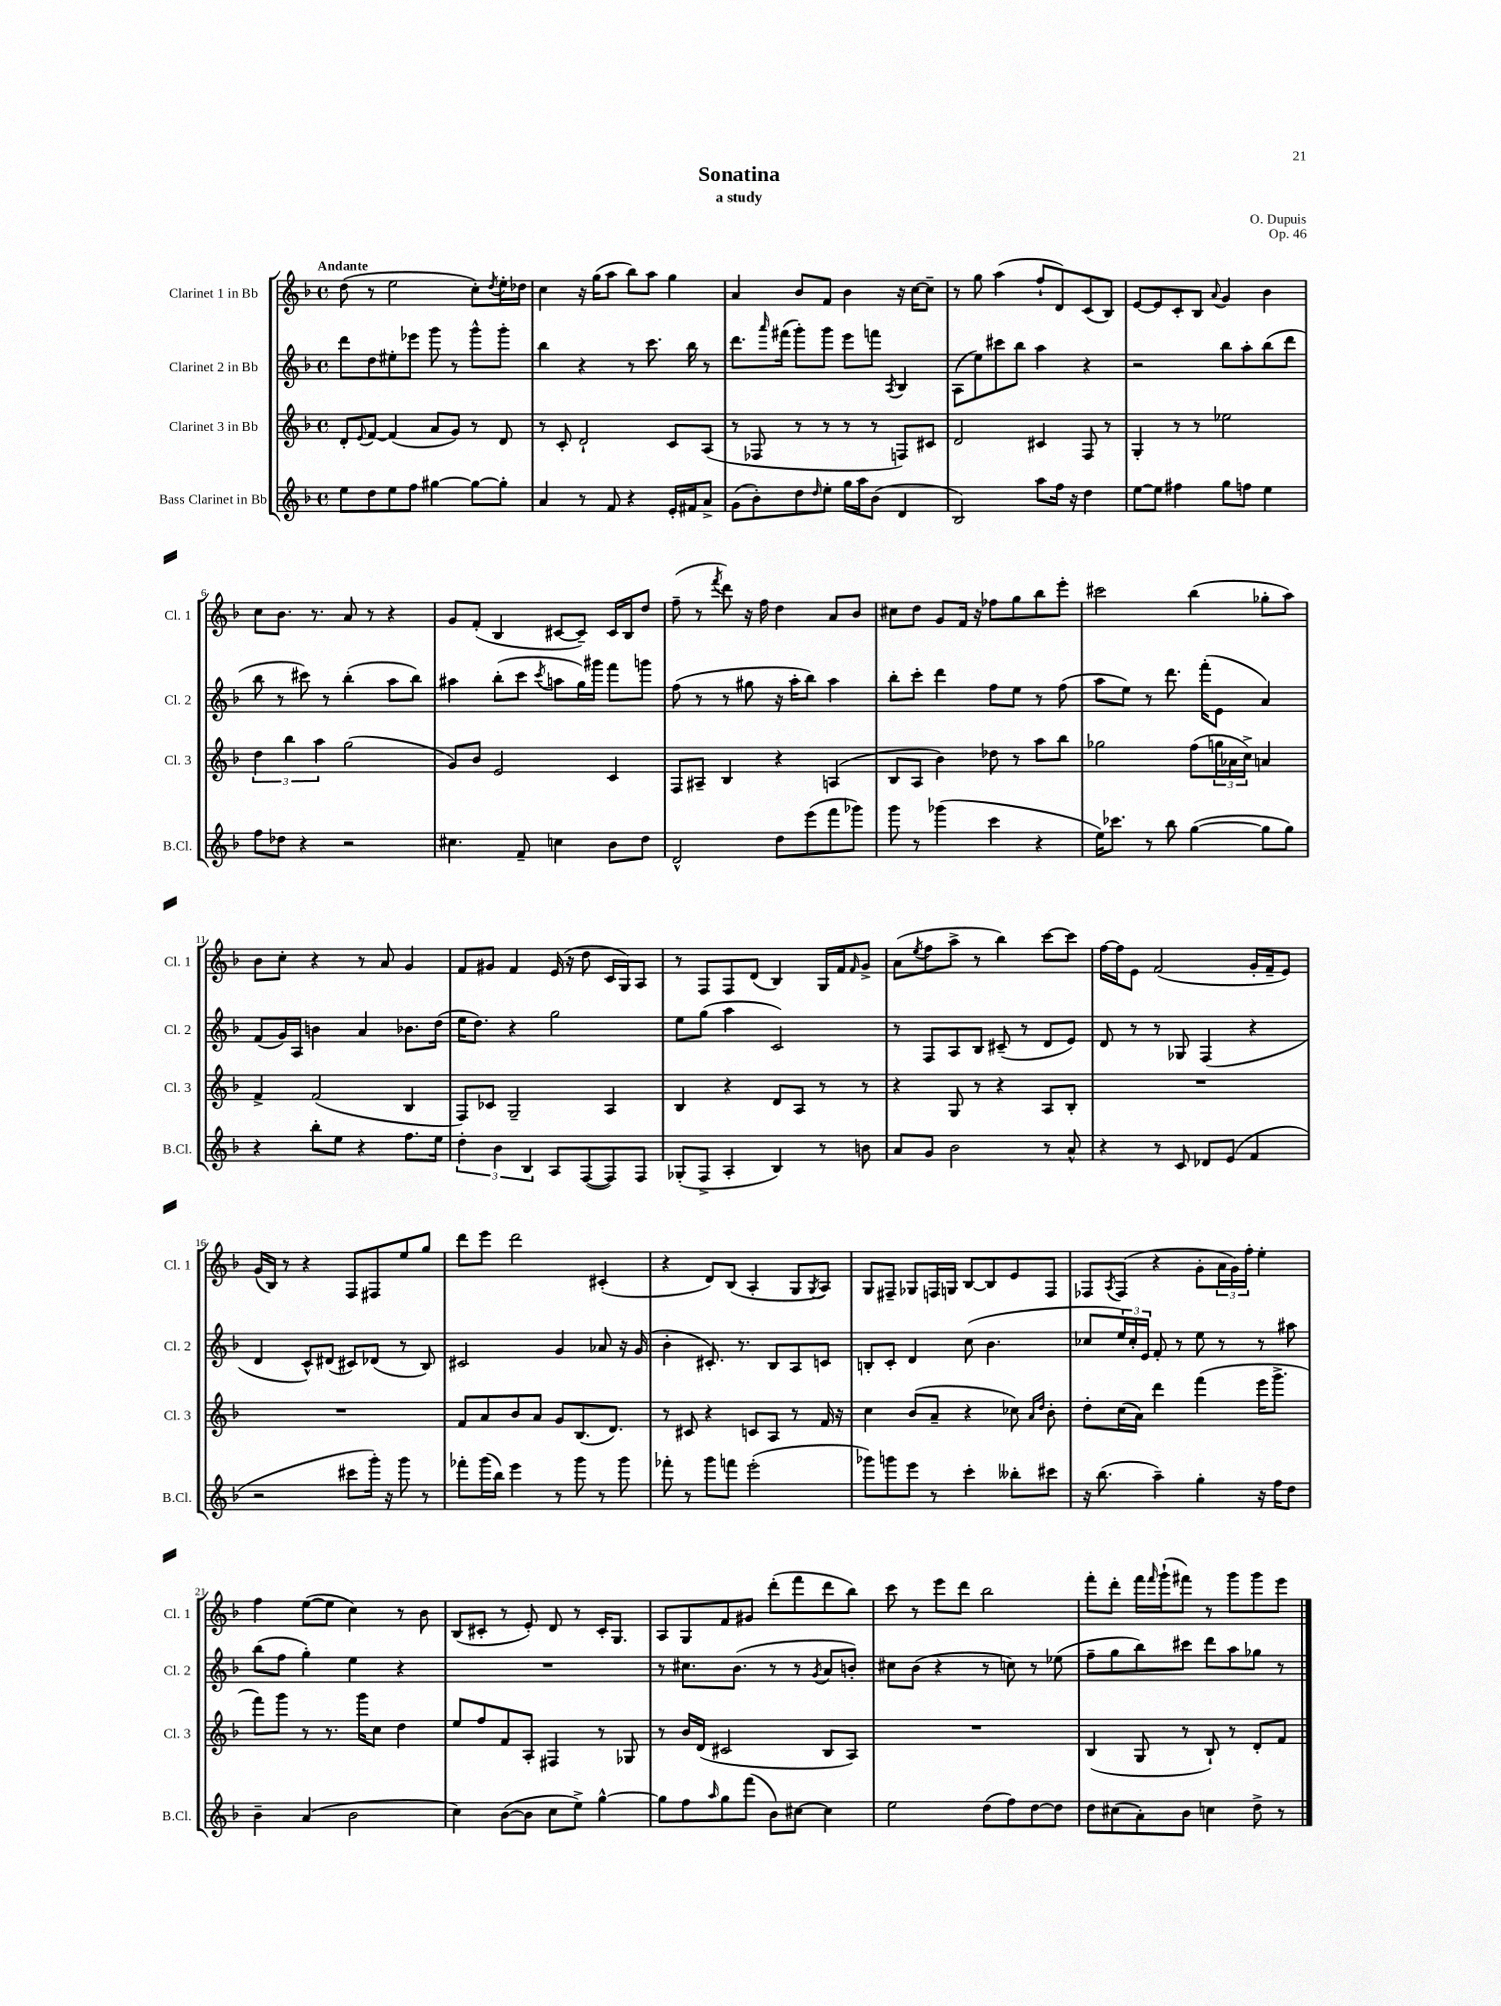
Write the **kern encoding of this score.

**kern	**kern	**kern	**kern
*part4	*part3	*part2	*part1
*staff4	*staff3	*staff2	*staff1
*I"Bass Clarinet in Bb	*I"Clarinet 3 in Bb	*I"Clarinet 2 in Bb	*I"Clarinet 1 in Bb
*I'B.Cl.	*I'Cl. 3	*I'Cl. 2	*I'Cl. 1
*clefG2	*clefG2	*clefG2	*clefG2
*k[b-]	*k[b-]	*k[b-]	*k[b-]
*M4/4	*M4/4	*M4/4	*M4/4
*met(c)	*met(c)	*met(c)	*met(c)
=1	=1	=1	=1
!	!	!	!LO:TX:a:B:t=Andante
8ee\L	8d'/L	8ddd\L	(8dd\
.	8qqe/	.	.
8dd\	[8f/J	8dd\	8r
8ee\	(4f/]	8ee#X'\	2ee\
8ff\J	.	8eee-X\J	.
[4gg#X\	8a/L	8ggg\	.
.	8g/J)	8r	.
8gg#\L_	8r	8ggg^^\L	8cc'\L)
.	.	.	8qdd/
8gg#'\J]	8d/	8ggg'\J	16ee'\L
.	.	.	16dd-X\JJ
=2	=2	=2	=2
4a/	8r	4bb-\	4cc\
.	8c'/	.	.
8r	2d`/	4r	16r
.	.	.	(16gg\KL
8f/	.	.	8aa\J
4r	.	8r	8bb-\L)
.	.	8.ccc\	8aa\J
16e'/LL	8c/L	.	4gg\
16f#X/J	.	16bb-\	.
8a^/J	(8A/J	8r	.
=3	=3	=3	=3
(8g\L	8r	8.ddd\L	4a/
8b-'\)	8F-X/	.	.
.	.	16qqaaa/	.
.	.	(16fff#X\Jk	.
8dd\	8r	8ggg'\L)	8b-/L
16qqdd/	.	.	.
8ee'\J	8r	8ggg\J	8f/J
16gg\LL	8r	8eee\L	4b-\
16aa\J	.	.	.
(8b-\J	8r	8fffn\J	.
.	.	8qA/	.
4d/	8Fn/L)	4B-/	16r
.	.	.	[16cc\KL
.	8c#X/J	.	8cc~\J]
=4	=4	=4	=4
2B-/)	2d/	(8A\L	8r
.	.	8ee\)	8gg\
.	.	8ccc#X\	(4aa\
.	.	8bb-\J	.
8aa\L	4c#X/	4aa\	8ff`/L
16ff\Jk	.	.	8d/)
16r	.	.	.
4dd\	8F/	4r	(8c/
.	8r	.	8B-/J)
=5	=5	=5	=5
[8ee\L	4G'/	2r	[8e/L
8ee\J]	.	.	8e/]
4ff#X\	8r	.	8c'/
.	8r	.	8B-/J
.	.	.	8qqa/
8gg\L	2ee-X\	8bb-\L	4g/
8ffn\J	.	8aa'\	.
4ee\	.	(8bb-\	4b-\
.	.	8ddd\J	.
!!LO:LB:g=z
=6	=6	=6	=6
8ff\L	6dd\	8bb-\	8cc\L
8dd-X\J	.	8r	8.b-\J
.	6bb-\	.	.
4r	.	8ccc#X\)	.
.	.	.	8.r
.	6aa\	.	.
.	.	8r	.
2r	(2gg\	(4bb-'\	8a/
.	.	.	8r
.	.	8aa\L	4r
.	.	8bb-\J)	.
=7	=7	=7	=7
4.cc#X\	8g/L)	4aa#X\	8g/L
.	8b-/J	.	(8f'/J
.	2e/	(8bb-'\L	4B-/
8f~/	.	8ccc\J	.
.	.	8qccc/	.
4ccn\	.	8aan\L	[8c#X/L
.	.	16gg\L)	8c#~/J])
.	.	16ggg#X\JJ	.
8b-\L	4c/	8fff\L	16c#/LL
.	.	.	16B-/J
8dd\J	.	8gggn\J	8dd/J
=8	=8	=8	=8
2d^^/	8F/L	(8ff\	(8ff~\
.	8A#X~/J	8r	8r
.	.	.	8qfff/
.	4B-/	8r	8ddd\)
.	.	8gg#X\	16r
.	.	.	16ff\
8dd\L	4r	16r	4dd\
.	.	16aa'\KL	.
(8eee\	.	8bb-\J)	.
8fff\	(4An/	4aa\	8a/L
8ggg-X\J)	.	.	8b-/J
=9	=9	=9	=9
8ggg\	8B-/L	8bb-'\L	8cc#X\L
8r	8A/J	8ccc'\J	8dd\J
(4ggg-X\	4b-\)	4ddd\	8g/L
.	.	.	16f/Jk
.	.	.	16r
4ccc\	8dd-X\	8ff\L	8ff-X\L
.	8r	8ee\J	8gg\
4r	8aa\L	8r	8bb-\
.	8bb-\J	(8ff\	8eee'\J
=10	=10	=10	=10
16ee\KL)	2gg-X\	8aa\L	2ccc#X\
8.ccc-X\J	.	.	.
.	.	8ee\J)	.
8r	.	8r	.
8bb-\	.	8.ddd\	.
([4gg\	(8ff\L	.	(4bb-\
.	.	(16fff'\KL	.
.	24ggn\L	8e\J	.
.	24a-X\	.	.
.	24cc^\JJ)	.	.
8gg\L]	4an/	4a/)	8gg-X'\L
8gg\J)	.	.	8aa\J)
!!LO:LB:g=z
=11	=11	=11	=11
4r	4f^/	(8f/L	8b-\L
.	.	16g/L)	8cc'\J
.	.	16A/JJ	.
8bb-'\L	(2f/	4bn\	4r
8ee\J	.	.	.
4r	.	4a/	8r
.	.	.	8a/
8.ff\L	4B-/	8.b-X\L	4g/
16ee\Jk	.	(16dd\Jk	.
=12	=12	=12	=12
6dd'\	8F/L)	16ee\KL	8f/L
.	.	8.dd\J)	.
.	8c-X/J	.	8g#X/J
6b-\	.	.	.
.	2G~/	4r	4f/
6B-/	.	.	.
8A/L	.	2gg\	(16e/
.	.	.	16r
([8F/	.	.	8dd\
8F/])	4A/	.	16c/LL
.	.	.	16G/J)
8F/J	.	.	8A/J
=13	=13	=13	=13
(8G-X'/L	4B-/	8ee\L	8r
8F^/J	.	(8gg\J	8F/L
4A'/	4r	4aa\	8F/
.	.	.	(8d/J
4B-/)	8d/L	2c/)	4B-/)
.	8A/J	.	.
8r	8r	.	16G/LL
.	.	.	16f/J
.	.	.	16qqf/
8bn\	8r	.	8g^/J
=14	=14	=14	=14
8a/L	4r	8r	(8a\L
.	.	.	8qee/
8g/J	.	8F/L	8ff\
2b-\	8G/	8A/	8aa^\J
.	8r	8B-/J	8r
.	4r	(8c#X~/	4bb-\)
.	.	8r	.
8r	8A/L	8d/L	[8ccc\L
8a^^/	8B-'/J	8e/J)	8ccc\J]
=15	=15	=15	=15
4r	1r	8d/	[16ff\LL
.	.	.	16ff\J]
.	.	8r	8e\J
8r	.	8r	(2f/
8c/	.	8G-X/	.
8d-X/L	.	(4F/	.
(8e/J	.	.	.
4f/	.	4r	16g'/LL
.	.	.	16f~/J
.	.	.	8e/J)
!!LO:LB:g=z
=16	=16	=16	=16
2r	1r	4d/	(16g/LL
.	.	.	16B-/JJ)
.	.	.	8r
.	.	8c^^/L)	4r
.	.	(8d#X/J	.
8ccc#X\L	.	8c#X/L)	8F/L
16ggg'\Jk)	.	(8d-X/J	8F#X/
16r	.	.	.
8ggg\	.	8r	8ee/
8r	.	8B-/)	8gg/J
=17	=17	=17	=17
8fff-X'\L	8f/L	2c#X/	8ddd\L
(16ggg\L	8a/	.	8eee\J
16bb-\JJ)	.	.	.
4eee\	8b-/	.	2ddd\
.	8a/J	.	.
8r	8g/L	4g/	.
8ggg\	(8.B-/	.	.
8r	.	8a-X/	(4c#X'/
.	8.d/J)	.	.
8ggg\	.	16r	.
.	.	(16g/	.
=18	=18	=18	=18
8fff-X'\	8r	4b-'\	4r
8r	8c#X/	.	.
8ggg\L	4r	8.c#X'/)	8d/L)
8fffn\J	.	.	(8B-/J
.	.	8.r	.
(2eee'\	8cn/L	.	4A'/
.	8A/J	8B-/L	.
.	8r	8A/	8G/L
.	.	.	8qG/
.	16f/	8cn/J	8A/J)
.	16r	.	.
=19	=19	=19	=19
8ggg-X\L)	4cc\	8Bn'/L	8G/L
8gggn\	.	8c'/J	8F#X~/J
8eee\J	(8b-/L	4d/	8G-X/L
8r	8a~/J	.	16Fn/L
.	.	.	16Gn/JJ
4ccc'\	4r	(8cc\	[8B-/L
.	.	4.b-\	8B-/]
8bb--X'\L	8cc-X\)	.	8e/
.	16qqa/LL	.	.
.	16qqdd/JJ	.	.
8ccc#X\J	8b-'\	.	8F/J
=20	=20	=20	=20
16r	8dd'\L	8cc-X/L	8F-X/L
(8.bb-\	.	.	.
.	.	.	8qA/
.	(16cc\L	24ee/L)	(8F-/J
.	.	24cc-'/	.
.	16a\JJ)	.	.
.	.	24e/JJ	.
4aa~\)	4ddd\	8f'/	4r
.	.	8r	.
4gg'\	(4fff\	8ee\	8g'\L
.	.	8r	24a\L
.	.	.	24g\)
.	.	.	24ff'\JJ
16r	16eee\KL	8r	4ee'\
16ff\KL	8.ggg^\J	.	.
8dd\J	.	8aa#X\	.
!!LO:LB:g=z
=21	=21	=21	=21
4b-~\	8fff\L)	(8bb-\L	4ff\
.	8ggg\J	8ff\J	.
(4a/	8r	4gg'\)	([8ee\L
.	8.r	.	8ee\J]
2b-\	.	4ee\	4cc\)
.	16ggg\KL	.	.
.	8cc\J	.	.
.	4dd\	4r	8r
.	.	.	8b-\
=22	=22	=22	=22
4cc\)	8ee/L	1r	(8B-/L
.	8ff/	.	8c#X'/J
([8b-\L	8f/	.	8r
8b-\J]	8A'/J	.	8e'/)
8cc\L	4F#X/	.	8d/
8ee^\J)	.	.	8r
[4gg^^\	8r	.	16c#'/KL
.	.	.	8.G/J
.	8G-X/	.	.
=23	=23	=23	=23
8gg\L]	8r	8r	8A/L
8ff\	16b-/LL	8.cc#X\L	8G/
.	(16d/JJ	.	.
16qqaa/	.	.	.
8gg\	2c#X/	.	8f/
.	.	(8.b-\J	.
(8fff\J	.	.	8g#X/J
8b-\L)	.	8r	(8ddd'\L
[8cc#X\J	.	8r	8fff\
.	.	8qg/	.
4cc#\]	8B-/L	8a/L	8ddd\
.	8A/J)	8bn'/J)	8bb-\J)
=24	=24	=24	=24
2ee\	1r	8cc#X\L	8ccc\
.	.	(8b-\J	8r
.	.	4r	8eee\L
.	.	.	8ddd\J
(8dd\L	.	8r	2bb-\
8ff\)	.	8ccn\)	.
[8dd\	.	8r	.
8dd\J]	.	(8ee-X\	.
=25	=25	=25	=25
8dd\L	(4B-/	8ff~\L	8fff'\L
(8cc#X\	.	8gg\	8ddd'\J
8a'\)	8G/	8bb-\)	16fff\LL
.	.	.	16qqfff/
.	.	.	(16ggg`\J
8b-\J	8r	8ccc#X\J	8fff#X\J)
4ccn\	8B-`/)	8ddd\L	8r
.	8r	8aa\	8ggg\L
8dd^\	8d'/L	8gg-X\J	8ggg\
8r	8f/J	8r	8eee\J
==	==	==	==
*-	*-	*-	*-
